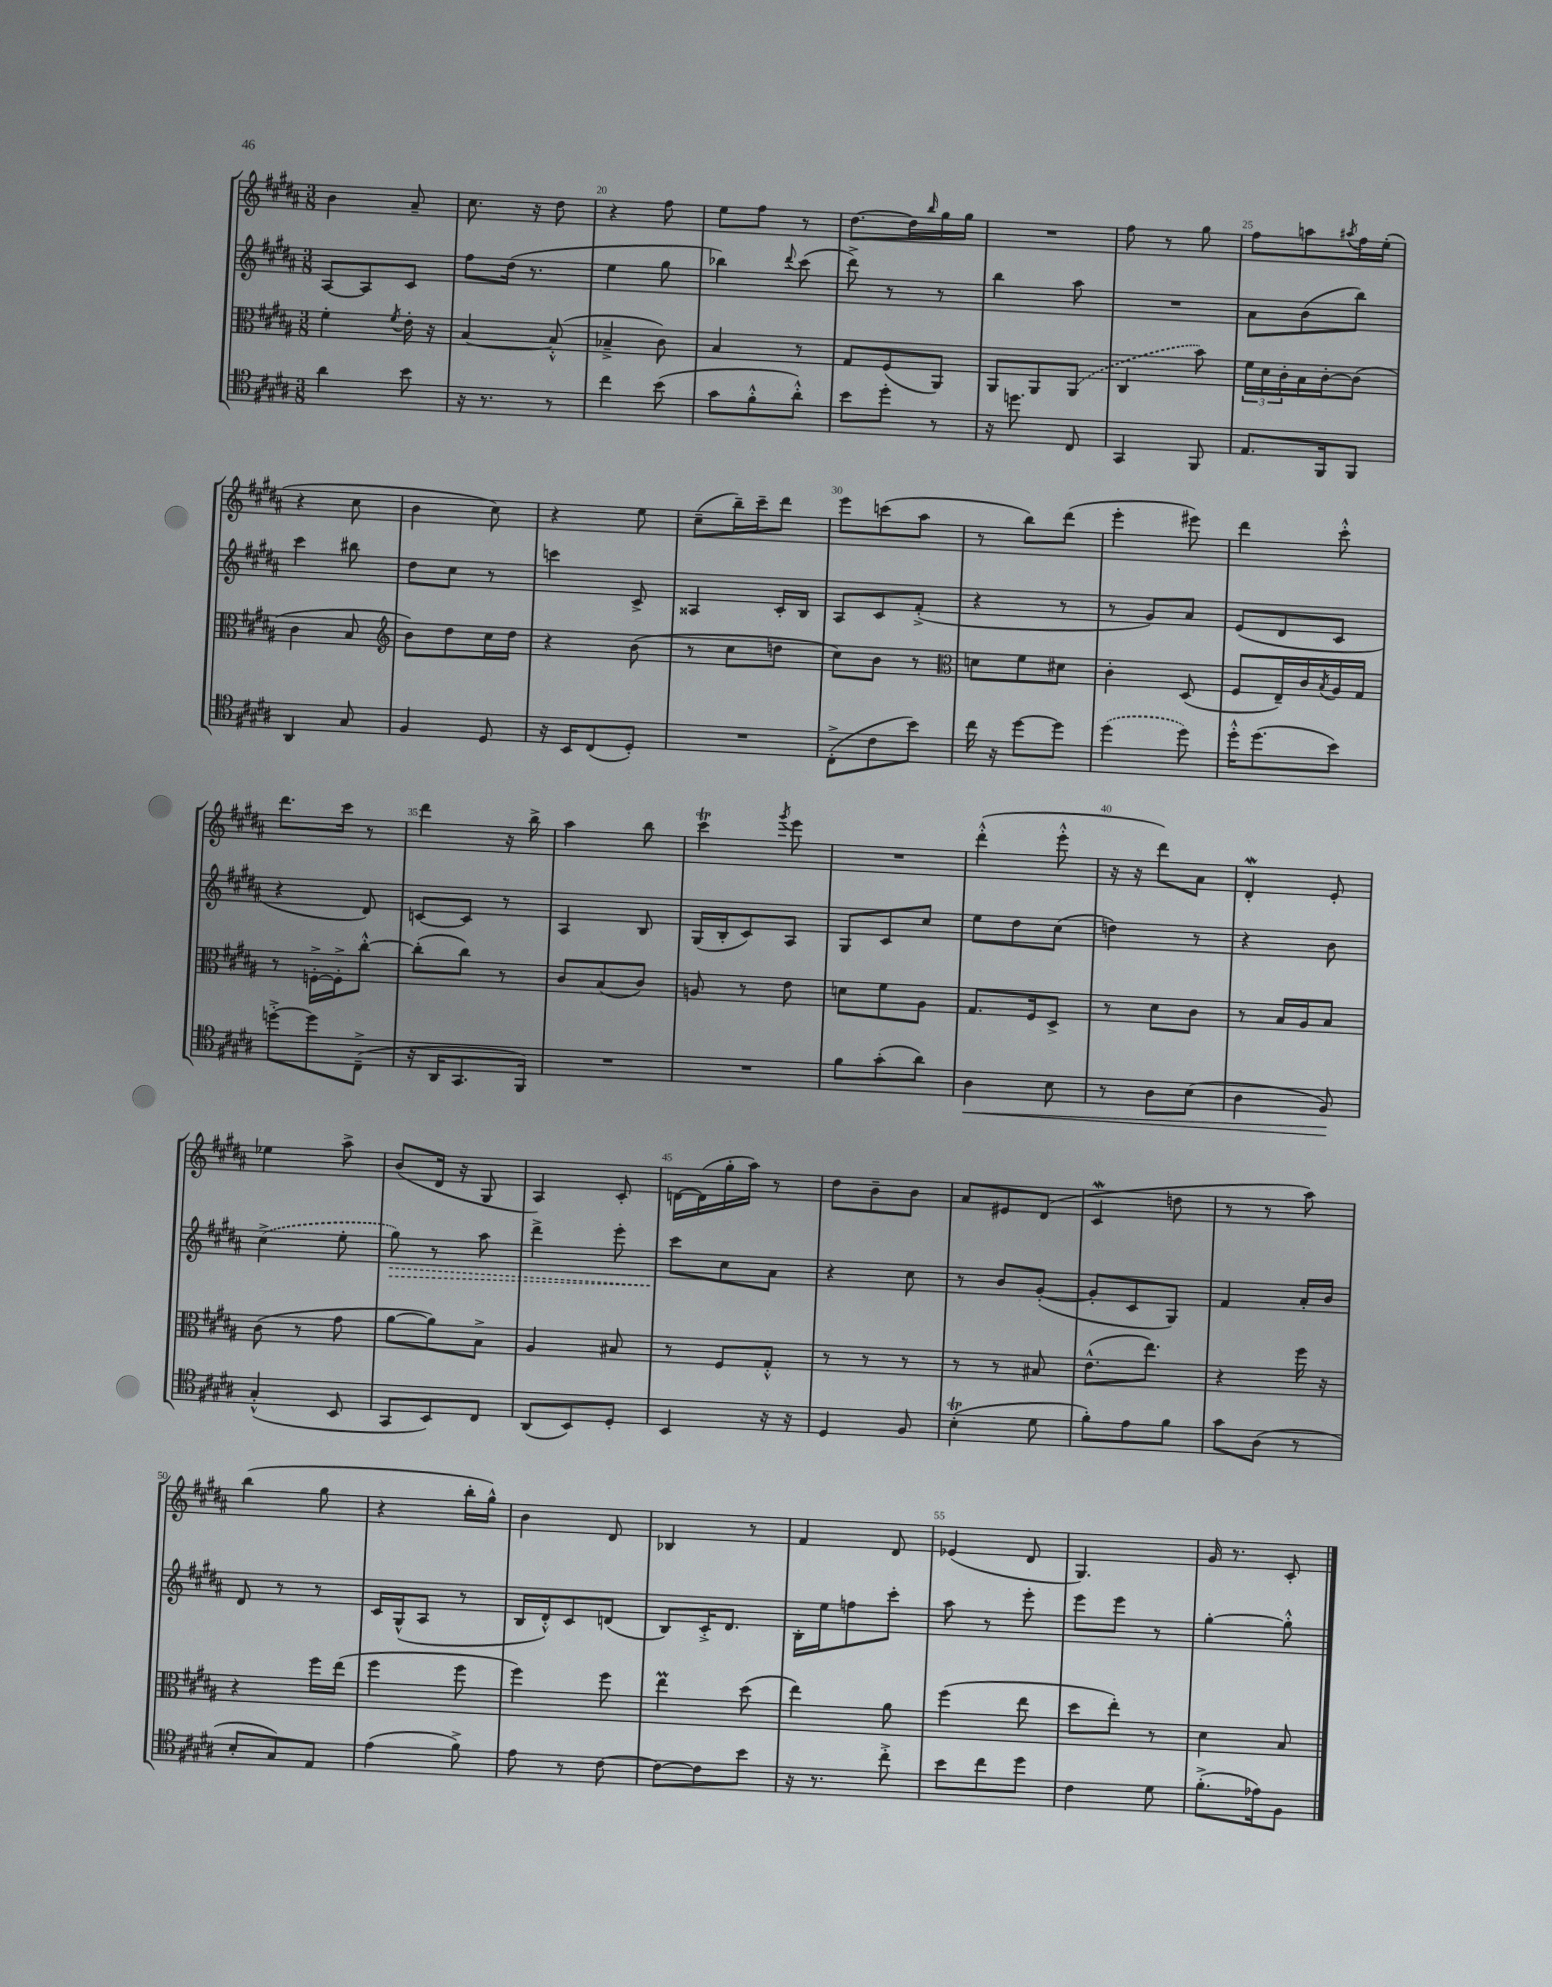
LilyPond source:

<<
\new StaffGroup <<
\new Staff = "s0" {
    \clef treble \key b \major \numericTimeSignature \time 3/8
    b'4 ais'8-- |
    cis''8. r16 dis''8 |
    r4 fis''8 |
    e''8 fis''8 r8 |
    dis''8.~ dis''16 \grace { b''16 } gis''16 gis''16 |
    R4. |
    fis''8 r8 gis''8 |
    fis''8 a''8 \acciaccatura { ais''8 } fis''16 e''16-.( |
    r4 cis''8 |
    b'4 cis''8) |
    r4 e''8 |
    cis''8--( b''16--) cis'''16-- dis'''8 |
    e'''8 c'''8( ais''8 |
    r8 b''8) dis'''8( |
    e'''4-. eis'''8) |
    dis'''4 cis'''8-.-^ |
    dis'''8. cis'''16 r8 |
    dis'''4 r16 b''16-> |
    ais''4 b''8 |
    cis'''4\trill \acciaccatura { gis'''8 } e'''8 |
    R4. |
    dis'''4-.-^( e'''8-.-^ |
    r16 r16 dis'''8) ais'8 |
    dis'4-.\mordent e'8-. |
    ees''4 ais''8-> |
    b'8( dis'16 r16 gis8 |
    ais4) cis'8-. |
    d'16~ d'16( gis''16-. ais''16) r8 |
    dis''8 b'8-- b'8 |
    ais'8 eis'8 dis'8( |
    cis'4\mordent d''8 |
    r8 r8 ais''8) |
    b''4( gis''8 |
    r4 b''16-. gis''16-^) |
    b'4 dis'8 |
    bes4 r8 |
    fis'4 dis'8 |
    ees'4( dis'8 |
    gis4.) |
    gis'16 r8. cis'8-. \bar "|." |
}
\new Staff = "s1" {
    \clef treble \key b \major \numericTimeSignature \time 3/8
    ais8~ ais8 cis'8 |
    fis''8 dis''16( r8. |
    e''4 gis''8 |
    bes''4) \appoggiatura { dis'''8 } cis'''8( |
    dis'''8->) r8 r8 |
    b''4 ais''8 |
    R4. |
    ais'8 b'8( b''8) |
    cis'''4 bis''8 |
    dis''8 cis''8 r8 |
    c'''4 cis'8-> |
    aisis4 cis'16-. b16 |
    ais8 cis'8 fis'8-.->( |
    r4 r8 |
    r8 gis'8) ais'8 |
    e'8( dis'8 cis'8 |
    r4 dis'8) |
    c'8~ c'8 r8 |
    ais4 b8 |
    gis16( b16-. cis'8) ais8 |
    gis8 cis'8 cis''8 |
    e''8 dis''8 cis''8( |
    d''4) r8 |
    r4 b'8 |
    \once \slurDashed cis''4->( e''8-. |
    \once \override Hairpin.style = #'dashed-line gis''8\>) r8 ais''8 |
    dis'''4-> e'''8-. |
    cis'''8\! cis''8 ais'8 |
    r4 cis''8 |
    r8 b'8 gis'8~-.( |
    gis'8-. cis'8 gis8) |
    fis'4 ais'16-. b'16 |
    dis'8 r8 r8 |
    cis'16 gis16-^( ais8 r8 |
    b16 dis'16-.-^) cis'8 d'8( |
    b8) cis'16-.-> dis'8. |
    b16-. e''16 f''8 cis'''8-. |
    ais''8 r8 e'''8-. |
    e'''8 e'''8 r8 |
    gis''4~-. gis''8-.-^ \bar "|." |
}
\new Staff = "s2" {
    \clef alto \key b \major \numericTimeSignature \time 3/8
    fis'4-. \acciaccatura { fis'8 } e'16-. r16 |
    b4~ b8-.-^( |
    bes4---> cis'8) |
    b4 r8 |
    gis8 fis8( ais,8) |
    ais,8 ais,8 \once \slurDashed ais,8( |
    cis4 b'8) |
    \tuplet 3/2 { fis'16 dis'16 cis'16-. } b16 cis'16~-. cis'8( |
    cis'4 b8 |
    \clef treble b'8) dis''8 cis''16 dis''16 |
    r4 b'8( |
    r8 cis''8 d''8 |
    cis''8) b'8 r8 |
    \clef alto d'8 fis'8 dis'8 |
    cis'4-. dis8( |
    fis8 e16--) cis'16 \acciaccatura { b8 } ais16 gis16 |
    r8 f16~-.-> f16-.-> cis''8~-.-^ |
    cis''8-.( cis''8) r8 |
    cis'8 b8( cis'8) |
    a8 r8 e'8 |
    d'8 fis'8 ais8 |
    gis8. fis16 dis8-> |
    r8 dis'8 cis'8 |
    r8 b16 ais16 b8 |
    cis'8( r8 gis'8 |
    ais'8~ ais'8) b8-> |
    ais4 bis8 |
    r8 fis8 gis8-.-^ |
    r8 r8 r8 |
    r8 r8 bis8 |
    e'8.-^( e''8.) |
    r4 fis''16 r16 |
    r4 fis''16 e''16( |
    fis''4 fis''8 |
    fis''4) fis''8 |
    e''4\prall dis''8( |
    e''4) ais'8 |
    fis''4( e''8 |
    dis''8 e''8-.) r8 |
    dis'4 b8 \bar "|." |
}
\new Staff = "s3" {
    \clef tenor \key b \major \numericTimeSignature \time 3/8
    ais'4 b'8 |
    r16 r8. r8 |
    cis''4 b'8( |
    gis'8 fis'8-.-^ ais'8-.-^) |
    b'8 dis''8-. r8 |
    r16 d''8. cis8 |
    gis,4 fis,8 |
    e8. fis,16 fis,8 |
    ais,4 gis8 |
    fis4 dis8 |
    r16 b,16 cis8( dis8-.) |
    R4. |
    cis8-.->( cis'8 b'8) |
    cis''16 r16 dis''8~ dis''8 |
    \once \slurDashed dis''4( dis''8) |
    dis''16-.-^ dis''8.( b'8) |
    d''8~-.-> d''8 cis8--->( |
    r16 ais,16 gis,8. fis,16) |
    R4. |
    R4. |
    fis'8 gis'8-.( ais'8) |
    ais4\< b8 |
    r8 ais8 b8( |
    ais4 fis8\!) |
    gis4-.-^( b,8 |
    gis,8 b,8) cis8 |
    ais,8( b,8) dis8-. |
    b,4 r16 r16 |
    dis4 fis8 |
    b4-.\trill( dis'8 |
    fis'8-.) e'8 fis'8 |
    gis'8 ais8( r8 |
    b8-. gis8) e8 |
    e'4( fis'8->) |
    e'8 r8 cis'8~ |
    cis'8~ cis'8 b'8 |
    r16 r8. cis''8-.-> |
    b'8 cis''8 dis''8 |
    cis'4 dis'8 |
    fis'8.-.->( ees'16) fis8 \bar "|." |
}
>>
>>
\layout { \context { \Score currentBarNumber = #18 \override BarNumber.break-visibility = ##(#f #t #t) barNumberVisibility = #(every-nth-bar-number-visible 5) } }
